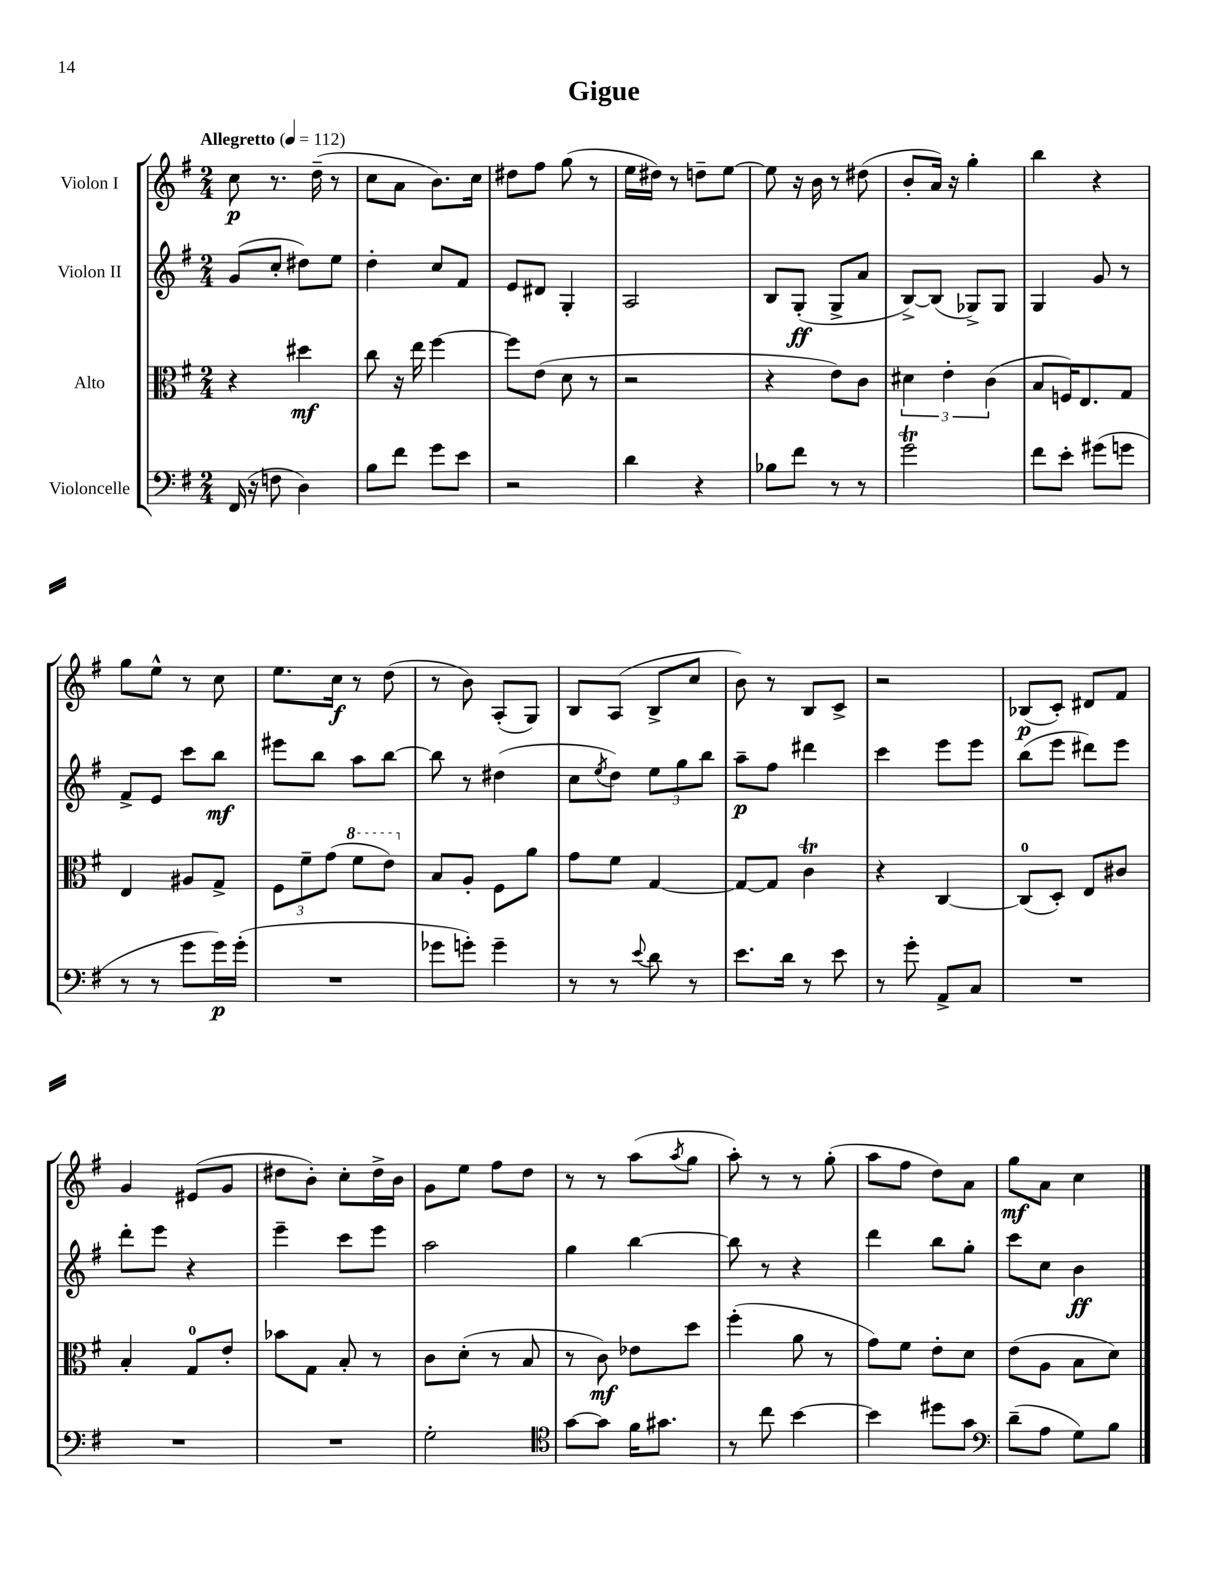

**kern	**kern	**kern	**kern
*staff4	*staff3	*staff2	*staff1
*clefF4	*clefC3	*clefG2	*clefG2
*k[f#]	*k[f#]	*k[f#]	*k[f#]
*M2/4	*M2/4	*M2/4	*M2/4
*MM112	*MM112	*MM112	*MM112
(16FF#	4r	(8g	8cc
16r	.	.	.
8F	.	8cc'	8.r
4D)	4dd#	8dd#)	.
.	.	.	(16dd~
.	.	8ee	8r
=	=	=	=
8B	8cc	4dd'	8cc
8f#	16r	.	8a
.	16ee	.	.
8g	[4ff#	8cc	8.b)
8e	.	8f#	.
.	.	.	16cc
=	=	=	=
2r	8ff#]	8e	8dd#
.	(8e	8d#	8ff#
.	8d	4G'	(8gg
.	8r	.	8r
=	=	=	=
4d	2r	2A	16ee
.	.	.	16dd#)
.	.	.	8r
4r	.	.	8dd~
.	.	.	[8ee
=	=	=	=
8B-	4r	8B	8ee]
8f#	.	(8G'	16r
.	.	.	16b
8r	8e)	8G^	8r
8r	8c	8a	(8dd#
=	=	=	=
2g	6d#	[8B^)	8b'
.	.	(8B]	16a)
.	6e'	.	.
.	.	.	16r
.	.	8G-^)	4gg'
.	(6c	.	.
.	.	8G-	.
=	=	=	=
8f#	8B	4G	4bb
8e'	16F)	.	.
.	8.E	.	.
(8g#	.	8g	4r
8g	8G	8r	.
=	=	=	=
8r	4E	8f#^	8gg
8r	.	8e	8ee^^
8g	8A#	8ccc	8r
16g)	8G^	8bb	8cc
(16g'	.	.	.
=	=	=	=
2r	12F#	8eee#	8.ee
.	12f#~	.	.
.	.	8bb	.
.	(12g	.	.
.	.	.	16cc
.	8ff#	8aa	8r
.	8ee)	[8bb	(8dd
=	=	=	=
8g-	8B	8bb]	8r
8g')	8A'	8r	8b)
4g~	8F#	(4dd#	(8A'
.	8a	.	8G)
=	=	=	=
8r	8g	8cc	8B
.	.	8qee	.
8r	8f#	8dd)	(8A
8qqe	.	.	.
8d	[4G	12ee	8B^
.	.	12gg	.
8r	.	.	8cc
.	.	12bb	.
=	=	=	=
8.e	8G_	8aa~	8b)
.	8G]	8ff#	8r
16d	.	.	.
8r	4c	4ddd#	8B
8e	.	.	8c^
=	=	=	=
8r	4r	4ccc	2r
8g'	.	.	.
8AA^	[4C	8eee	.
8C	.	8eee	.
=	=	=	=
2r	(8C]	(8bb	(8B-
.	8D')	8eee	8c')
.	8E	8ddd#)	8d#
.	8c#	8eee	8f#
=	=	=	=
2r	4B'	8ddd'	4g
.	.	8eee	.
.	8G	4r	(8e#
.	8e'	.	8g
=	=	=	=
2r	8b-	4eee~	8dd#
.	8G	.	8b')
.	8B'	8ccc	8cc'
.	8r	8eee	16dd#^
.	.	.	16b
=	=	=	=
2G'	8c	2aa	8g
.	(8d'	.	8ee
.	8r	.	8ff#
.	8B	.	8dd
=	=	=	=
*clefC4	*	*	*
[8g	8r	4gg	8r
8g]	8c)	.	8r
16f#	8e-	[4bb	(8aa
8.g#	.	.	.
.	.	.	8qaa
.	8dd	.	8gg
=	=	=	=
8r	(4ff#'	8bb]	8aa')
8cc	.	8r	8r
[4b	8a	4r	8r
.	8r	.	(8gg'
=	=	=	=
4b]	8g)	4ddd	8aa
.	8f#	.	8ff#
8dd#	8e'	8bb	8dd)
8g	8d	8gg'	8a
=	=	=	=
*clefF4	*	*	*
(8d~	(8e	8ccc	8gg
8A	8A	8cc	8a
8G)	8B	4b	4cc
8B	8d)	.	.
==	==	==	==
*-	*-	*-	*-
